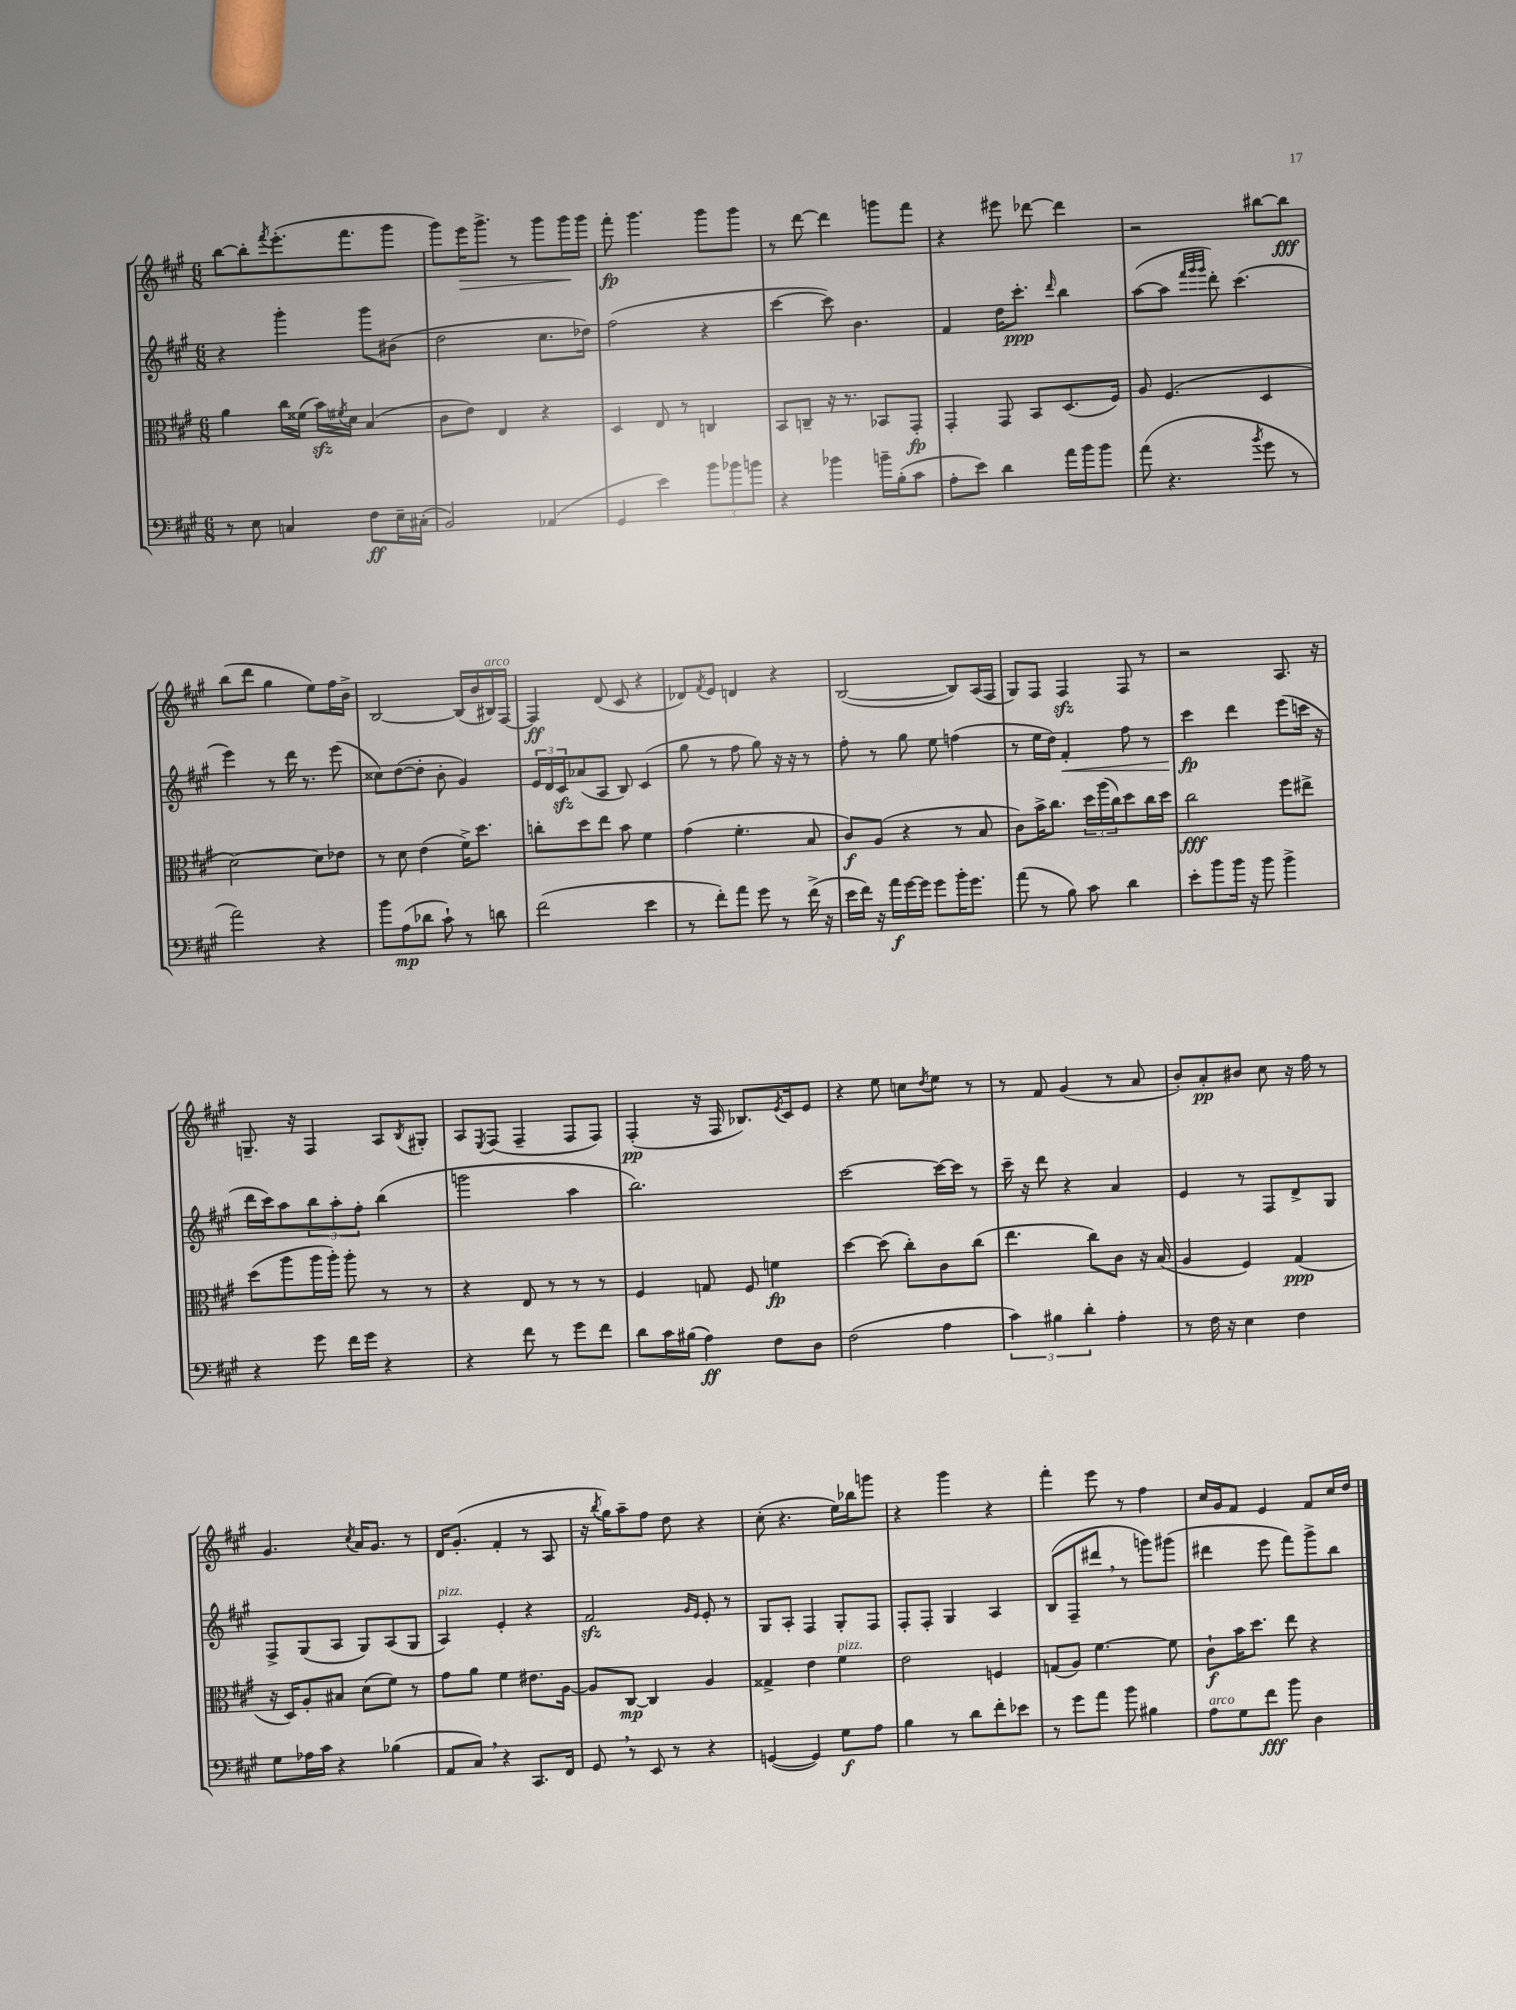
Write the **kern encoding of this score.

**kern	**dynam	**kern	**dynam	**kern	**dynam	**kern	**dynam
*part4	*part4	*part3	*part3	*part2	*part2	*part1	*part1
*staff4	*staff4	*staff3	*staff3	*staff2	*staff2	*staff1	*staff1
*clefF4	*	*clefC3	*	*clefG2	*	*clefG2	*
*k[f#c#g#]	*	*k[f#c#g#]	*	*k[f#c#g#]	*	*k[f#c#g#]	*
*M6/8	*	*M6/8	*	*M6/8	*	*M6/8	*
=77	=77	=77	=77	=77	=77	=77	=77
8r	.	4a\	.	4r	.	[8bb\L	.
8E\	.	.	.	.	.	8bb'\]	.
.	.	.	.	.	.	8qfff#/	.
4Cn/	.	16cc#\LL	.	4ggg#'\	.	(8.eee'\	.
.	.	(16f##X\JJ	.	.	.	.	.
.	.	16bzz\LL)	.	.	.	.	.
.	.	8qf#X/	.	.	.	.	.
.	.	16d\JJ	.	.	.	8.fff#\	.
8F#\L	ff	(4B/	.	8ggg#\L	.	.	.
16E~\L	.	.	.	(8b#X\J	.	8ggg#\J	.
(16C#X'\JJ	.	.	.	.	.	.	.
=78	=78	=78	=78	=78	=78	=78	=78
2BB/)	.	8c#\L	.	2dd\	.	8ggg#\L)	.
!	!	!	!	!	!	!	!LO:HP:b
.	.	8e\J)	.	.	.	16eee\K	>
.	.	.	.	.	.	8.ggg#^\J	.
.	.	4E/	.	.	.	.	.
.	.	.	.	.	.	8r	.
(4AA-X/	.	4r	.	8.cc#\L	.	8ggg#\L	.
.	.	.	.	.	.	16ggg#\L	.
.	.	.	.	16dd-X\Jk)	.	16ggg#\JJ	]
=79	=79	=79	=79	=79	=79	=79	=79
4GG#/	.	4D/	.	(2ff#\	.	8fff#'\	fp
.	.	.	.	.	.	4.ggg#\	.
4e\)	.	8E/	.	.	.	.	.
.	.	8r	.	.	.	.	.
12b\L	.	4Cn/	.	4r	.	8ggg#\L	.
12b-X\	.	.	.	.	.	.	.
.	.	.	.	.	.	8ggg#\J	.
12bn\J	.	.	.	.	.	.	.
=80	=80	=80	=80	=80	=80	=80	=80
4r	.	8BB/L	.	[4ccc#\	.	8r	.
.	.	8Cn~/J	.	.	.	[8ddd\	.
4b-X\	.	16r	.	8ccc#\])	.	4ddd\]	.
.	.	8.r	.	.	.	.	.
.	.	.	.	4.b\	.	.	.
16bn~\LL	.	8BB-X/L	.	.	.	8gggn\L	.
(16B'\J	.	.	.	.	.	.	.
8c#\J	.	8GG#'/J	fp	.	.	8fff#\J	.
=81	=81	=81	=81	=81	=81	=81	=81
8A'\L	.	4GG#'/	.	4f#/	.	4r	.
8e\J)	.	.	.	.	.	.	.
4d\	.	8GG#/	.	16dd\KL	.	8eee#X\	.
.	.	.	.	8.ccc#'\J	ppp	.	.
.	.	8BB/L	.	.	.	[8ddd-X\	.
.	.	.	.	16qqddd/	.	.	.
16a\LL	.	(8.D/	.	4bb\	.	4ddd-\]	.
16b\J	.	.	.	.	.	.	.
8b\J	.	.	.	.	.	.	.
.	.	16F#/Jk)	.	.	.	.	.
=82	=82	=82	=82	=82	=82	=82	=82
(8a\	.	8A/	.	([8aa\L	.	2r	.
4.r	.	(4.F#/	.	8aa\J]	.	.	.
.	.	.	.	32qqfff#/LLL	.	.	.
.	.	.	.	32qqggg#/	.	.	.
.	.	.	.	32qqggg#/JJJ	.	.	.
.	.	.	.	8ddd'\)	.	.	.
.	.	.	.	(4.ccc#\	.	.	.
8qb/	.	.	.	.	.	.	.
8g#\	.	4D/	.	.	.	[8bb#X\L	.
8r	.	.	.	.	.	8bb#\J]	fff
!!LO:LB:g=z
=83	=83	=83	=83	=83	=83	=83	=83
2a\)	.	[2d\)	.	4eee\)	.	(8bb\L	.
.	.	.	.	.	.	8ddd\J	.
.	.	.	.	8r	.	4gg#\	.
.	.	.	.	16ddd\	.	.	.
.	.	.	.	8.r	.	.	.
4r	.	8d\L]	.	.	.	8ee\L)	.
.	.	8e-X\J	.	(8eee\	.	16ff#\L	.
.	.	.	.	.	.	16b^\JJ	.
=84	=84	=84	=84	=84	=84	=84	=84
8b\L	.	8r	.	8cc##X\L)	.	[2B/	.
(8A\	mp	8d\	.	([8dd\	.	.	.
8d-X\J	.	(4e\	.	8dd'\J]	.	.	.
8c#`\)	.	.	.	8b'\	.	.	.
8r	.	16f#^\KL)	.	4g#/)	.	(16B/LL]	.
.	.	8.dd\J	.	.	.	16b/	.
!	!	!	!	!	!	!LO:TX:a:i:t=arco	!
8dn\	.	.	.	.	.	16B#X/)	.
.	.	.	.	.	.	[16F#/JJ	.
=85	=85	=85	=85	=85	=85	=85	=85
(2f#\	.	8ccn'\L	.	24e/LL	.	4F#/]	ff
.	.	.	.	24d/	.	.	.
.	.	.	.	24c#zz/J	.	.	.
.	.	8dd\	.	(8a-X/	.	.	.
.	.	8ee\J	.	8A/J	.	(8d/	.
.	.	8b\	.	8B/)	.	8c#/	.
4e\	.	4f#\	.	(4c#/	.	4r	.
=86	=86	=86	=86	=86	=86	=86	=86
8r	.	(4g#\	.	8gg#\	.	8d-X/L)	.
.	.	.	.	.	.	8qf#/	.
8f#'\L)	.	.	.	8r	.	8e/J	.
8a\J	.	4.f#'\	.	8ff#\	.	4dn/	.
8g#\	.	.	.	8gg#\)	.	.	.
8r	.	.	.	16r	.	4r	.
.	.	.	.	16r	.	.	.
(16f#^\	.	8B/	.	8r	.	.	.
16r	.	.	.	.	.	.	.
=87	=87	=87	=87	=87	=87	=87	=87
16e\LL	.	8c#/L)	f	8ff#'\	.	([2B/	.
16f#\JJ)	.	.	.	.	.	.	.
16r	.	(8A/J	.	8r	.	.	.
16a\LL	f	.	.	.	.	.	.
[16g#\	.	4r	.	8gg#\	.	.	.
16g#\JJ]	.	.	.	.	.	.	.
8g#\L	.	.	.	8ee\	.	.	.
16b'\K	.	8r	.	(4ffn\	.	8B/L])	.
8.g#\J	.	.	.	.	.	.	.
.	.	8B/	.	.	.	(16A/L	.
.	.	.	.	.	.	16F#/JJ	.
=88	=88	=88	=88	=88	=88	=88	=88
(8a\	.	8c#\L)	.	8r	.	8G#/L)	.
8r	.	16b^\K	.	16ee\LL	.	8F#/J	.
.	.	8.cc#\J	.	16dd\JJ)	.	.	.
!	!	!	!	!	!LO:HP:b	!	!
8B\)	.	.	.	4f#'/	<	4F#zz/	.
8c#\	.	24dd\LL	.	.	.	.	.
.	.	(24aa\	.	.	.	.	.
.	.	24cc#\J)	.	.	.	.	.
4d\	.	8dd\	.	8ff#\	.	8F#/	.
.	.	16cc#\L	.	8r	.	8r	.
.	.	16dd\JJ	.	.	.	.	.
=89	=89	=89	=89	=89	=89	=89	=89
8e'\L	.	2cc#\	fff	4ccc#\	fp	2r	.
8b\	.	.	.	.	.	.	.
16b\Jk	.	.	.	4ddd\	[	.	.
16r	.	.	.	.	.	.	.
8b\	.	.	.	.	.	.	.
4b^\	.	8ff#\L	.	(8eee\L	.	8.A/	.
.	.	8ee#X^\J	.	16cccn\Jk	.	.	.
.	.	.	.	16r	.	16r	.
!!LO:LB:g=z
=90	=90	=90	=90	=90	=90	=90	=90
4r	.	(8dd\L	.	16ddd\LL	.	8.Gn~/	.
.	.	.	.	16ccc#\J)	.	.	.
.	.	8aa\	.	8aa\	.	.	.
.	.	.	.	.	.	16r	.
8g#\	.	16aa\L	.	12bb\	.	4F#/	.
.	.	16aa'\JJ)	.	.	.	.	.
.	.	.	.	12aa'\	.	.	.
16f#\LL	.	8aa'\	.	.	.	.	.
.	.	.	.	12ff#'\J	.	.	.
16g#\JJ	.	.	.	.	.	.	.
4r	.	8r	.	(4bb\	.	8A/L	.
.	.	.	.	.	.	8qB/	.
.	.	8r	.	.	.	8G#X'/J	.
=91	=91	=91	=91	=91	=91	=91	=91
4r	.	4r	.	2gggn\	.	8A/L	.
.	.	.	.	.	.	8qE/	.
.	.	.	.	.	.	(8F#/J	.
8f#\	.	8E/	.	.	.	4F#~/	.
8r	.	8r	.	.	.	.	.
8g#\L	.	8r	.	4aa\	.	8F#/L	.
8f#\J	.	8r	.	.	.	8F#/J)	.
=92	=92	=92	=92	=92	=92	=92	=92
8d\L	.	4F#/	.	2.bb\)	.	(4F#'/	pp
16c#\L	.	.	.	.	.	.	.
(16B#X\JJ	.	.	.	.	.	.	.
4A\)	ff	8Gn/	.	.	.	16r	.
.	.	.	.	.	.	16F#/	.
.	.	8F#/	.	.	.	8.B-X/L)	.
8F#\L	.	4fn\	fp	.	.	.	.
.	.	.	.	.	.	8qe/	.
.	.	.	.	.	.	16c#/k	.
8D\J	.	.	.	.	.	8e/J	.
=93	=93	=93	=93	=93	=93	=93	=93
(2F#\	.	[4dd\	.	[2ccc#\	.	4r	.
.	.	(8dd\]	.	.	.	8ee\	.
.	.	8cc#'\L)	.	.	.	8ccn\L	.
.	.	.	.	.	.	8qdd/	.
4A\	.	8c#\	.	16ccc#\LL_	.	8ee\J	.
.	.	.	.	16ccc#\JJ]	.	.	.
.	.	(8cc#\J	.	8r	.	8r	.
=94	=94	=94	=94	=94	=94	=94	=94
6c#\)	.	4.ee\	.	16ccc#~\	.	8r	.
.	.	.	.	16r	.	.	.
.	.	.	.	8ddd\	.	8f#/	.
6B#X\	.	.	.	.	.	.	.
.	.	.	.	4r	.	(4g#/	.
6d'\	.	.	.	.	.	.	.
.	.	8cc#\L)	.	.	.	.	.
4A'\	.	8c#\J	.	4a/	.	8r	.
.	.	16r	.	.	.	8a/	.
.	.	(16B/	.	.	.	.	.
=95	=95	=95	=95	=95	=95	=95	=95
8r	.	4A/	.	4e/	.	8b'/L)	.
16F#\	.	.	.	.	.	8a'/	pp
16r	.	.	.	.	.	.	.
4E\	.	4F#/)	.	8r	.	8b#X/J	.
.	.	.	.	8F#/L	.	8cc#\	.
4F#\	.	(4G#/	ppp	8d^/	.	16r	.
.	.	.	.	.	.	16ff#\	.
.	.	.	.	8G#/J	.	8r	.
!!LO:LB:g=z
=96	=96	=96	=96	=96	=96	=96	=96
8G#\L	.	16r	.	8F#^/L	.	4.g#/	.
.	.	16D/KL)	.	.	.	.	.
16A-X\L	.	8A'/	.	(8G#/	.	.	.
16c#\JJ	.	.	.	.	.	.	.
4r	.	8B#X/J	.	8A/J	.	.	.
.	.	.	.	.	.	8qcc#/	.
.	.	(8d\L	.	8G#/L)	.	16a/KL	.
.	.	.	.	.	.	8.g#/J	.
(4B-X\	.	8f#\J)	.	(8A/	.	.	.
.	.	8r	.	8G#/J	.	8r	.
=97	=97	=97	=97	=97	=97	=97	=97
!	!	!	!	!LO:TX:a:i:t=pizz.	!	!	!
8AA/L	.	8g#\L	.	4A/)	.	16d/KL	.
.	.	.	.	.	.	(8.g#'/J	.
8C#,/J)	.	8a\J	.	.	.	.	.
4r	.	4f#\	.	4e'/	.	4f#'/	.
8.CC#/L	.	8.e#X\L	.	4r	.	8r	.
.	.	.	.	.	.	8A/	.
16FF#/Jk	.	[16A\Jk	.	.	.	.	.
=98	=98	=98	=98	=98	=98	=98	=98
8GG#,/	.	8A/L]	.	2f#zz/	.	16r	.
.	.	.	.	.	.	8qbb/	.
.	.	.	.	.	.	16gg#\KL)	.
8r	.	[8C#/J	mp	.	.	8aa~\	.
8EE/	.	4C#/]	.	.	.	8ff#\J	.
8r	.	.	.	.	.	8dd\	.
.	.	.	.	16qqg#/LL	.	.	.
.	.	.	.	16qqe/JJ	.	.	.
4r	.	4A/	.	8e'/	.	4r	.
.	.	.	.	8r	.	.	.
=99	=99	=99	=99	=99	=99	=99	=99
([4GGn/	.	4G##X^/	.	8G#/L	.	(8cc#'\	.
.	.	.	.	8A'/J	.	4.r	.
4GG/])	.	4e\	.	4F#/	.	.	.
!	!	!LO:TX:a:i:t=pizz.	!	!	!	!	!
8G#\L	f	4f#\	.	8G#'/L	.	16ee\LL)	.
.	.	.	.	.	.	16bb-X\J	.
8A\J	.	.	.	8F#/J	.	8gggn\J	.
=100	=100	=100	=100	=100	=100	=100	=100
4B\	.	2e\	.	8F#'/L	.	4r	.
.	.	.	.	8F#'/J	.	.	.
8r	.	.	.	4G#/	.	4ggg#\	.
8d\L	.	.	.	.	.	.	.
8f#'\	.	4Fn/	.	4A/	.	4r	.
8e-X\J	.	.	.	.	.	.	.
=101	=101	=101	=101	=101	=101	=101	=101
8r	.	(8Gn/L	.	(8B/L	.	4fff#'\	.
8g#\L	.	8A/J)	.	8F#~/	.	.	.
8a\J	.	[4.f#\	.	8ddd#X,/J	.	8eee\	.
8b\	.	.	.	8r	.	8r	.
4B#X\	.	.	.	8gggn\L)	.	4ff#\	.
.	.	8f#\]	.	(8ggg#X\J	.	.	.
=102	=102	=102	=102	=102	=102	=102	=102
!LO:TX:a:i:t=arco	!	!	!	!	!	!	!
8A\L	.	8c#`\L	f	4ddd#X\	.	16cc#/LL	.
.	.	.	.	.	.	16g#/J	.
8G#\	.	16b\K	.	.	.	8f#/J	.
.	.	8.dd\J	.	.	.	.	.
8f#\J	fff	.	.	8eee\	.	4e/	.
8b\	.	8ee\	.	8fff#\L)	.	.	.
4D\	.	4r	.	8ggg#^\	.	8f#/L	.
.	.	.	.	8bb\J	.	16cc#/L	.
.	.	.	.	.	.	16dd/JJ	.
==	==	==	==	==	==	==	==
*-	*-	*-	*-	*-	*-	*-	*-
